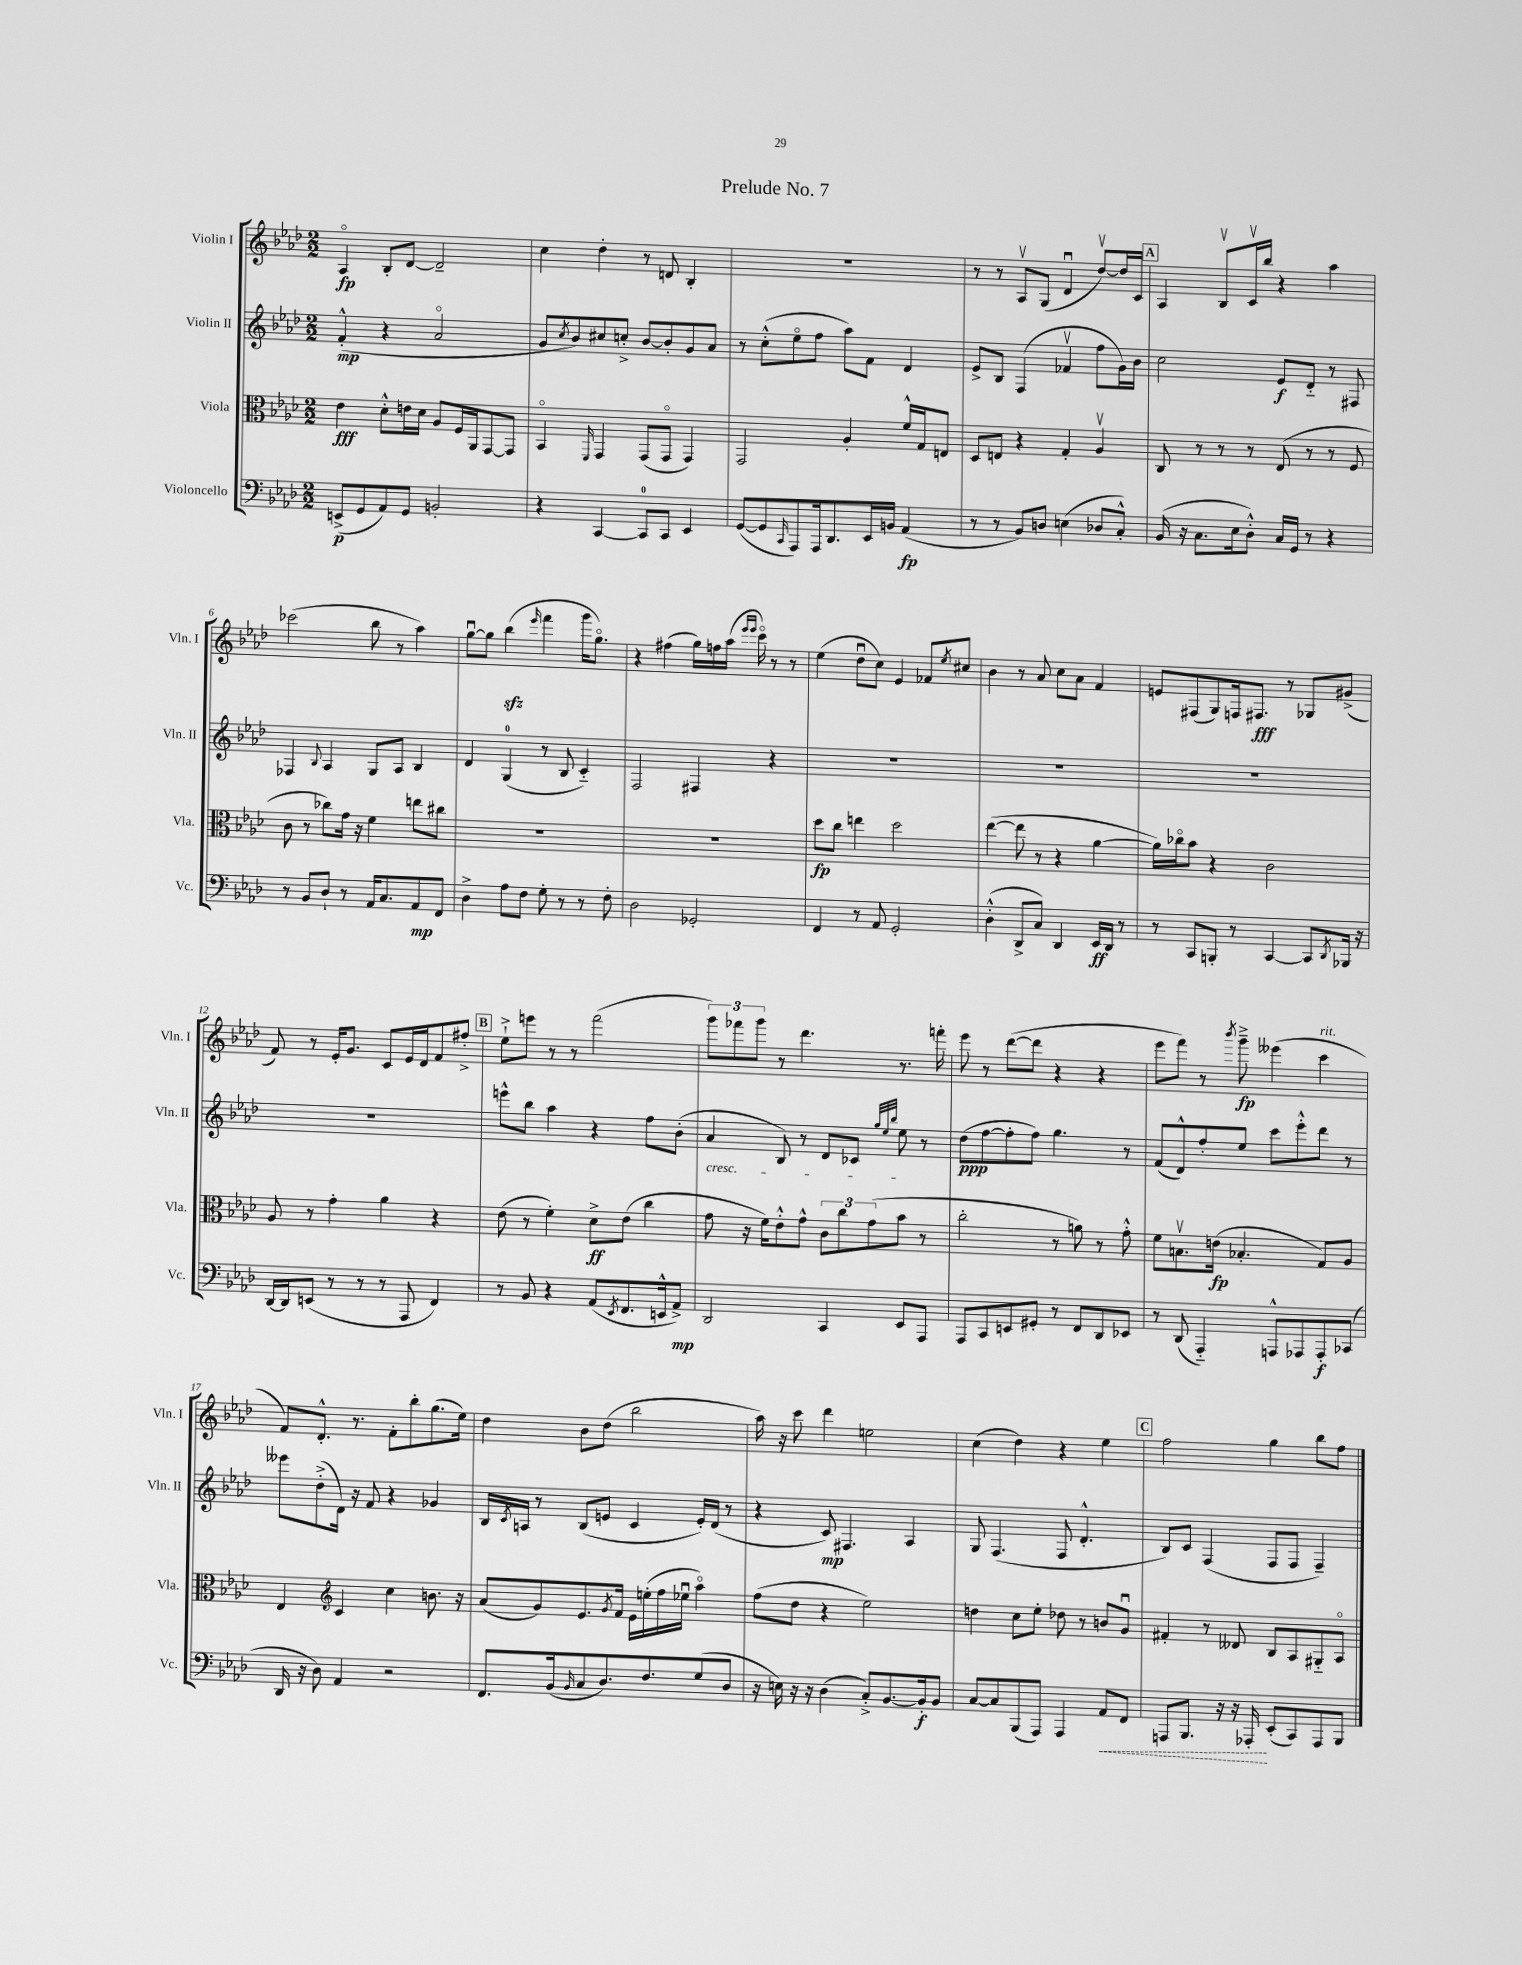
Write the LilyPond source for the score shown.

\header { title = "Prelude No. 7" }
<<
\new StaffGroup <<
\new Staff = "s0" \with { instrumentName = "Violin I" shortInstrumentName = "Vln. I" } {
    \clef treble \key aes \major \numericTimeSignature \time 2/2
    aes4\flageolet\fp bes8-. des'8~ des'2-- |
    c''4 des''4-. r8 d'8 bes4-. |
    R1 |
    r8 r8 aes8\upbow g8( des'4\downbow des''8~\upbow) des''16 c'16 |
    \mark \markup { \box "A" } aes4 bes8\upbow c'16\upbow bes''16 r4 aes''4 |
    ces'''2( bes''8 r8 aes''4) |
    g''8~\downbow g''8 bes''4\sfz( \grace { ees'''16 } f'''4 g'''16 g''8.\flageolet) |
    r4 fis''4( g''16) f''16 aes''16( \grace { ees'''16 ees'''16 } c'''16\flageolet) r8 r8 |
    ees''4( des''8\downbow c''8) ees'4 fes'8 \acciaccatura { ees''8 } cis''8 |
    bes'4 r8 aes'8 c''8 aes'8 f'4 |
    e'8 fis8( g8) f16 fis8.\fff r8 ges8 gis'8->( |
    f'8) r8 ees'16-. g'8. c'8 ees'16 des'16 f'8 fis''8-.-> |
    \mark \markup { \box "B" } ees''8-!-> e'''8 r8 r8 f'''2( |
    \tuplet 3/2 { g'''8) fes'''8 g'''8 } r8 des'''4. r8. f'''16-. |
    ees'''8 r8 des'''8~( des'''8 r4 r4 |
    ees'''8 f'''8) r8 \acciaccatura { bes'''8 } g'''8--->\fp eeses'''4( c'''4^\markup { \italic "rit." } |
    f'8) des'8.-.-^ r8. f'8-. bes''8-. g''8.( ees''16) |
    des''4 bes'8 des''8( bes''2 |
    aes''16) r16 c'''8 des'''4 e''2 |
    c''4( des''4) r4 ees''4 |
    \mark \markup { \box "C" } f''2 g''4 bes''8 f''8 \bar "|." |
}
\new Staff = "s1" \with { instrumentName = "Violin II" shortInstrumentName = "Vln. II" } {
    \clef treble \key aes \major \numericTimeSignature \time 2/2
    f'4-.-^\mp( r4 aes'2\flageolet |
    g'8 \acciaccatura { c''8 } bes'8) cis''8 c''8-.-> bes'8~ bes'8-. g'8 aes'8 |
    r8 c''8-.-^( ees''8\flageolet f''8 aes''8) f'8 des'4 |
    ees'8-> bes8 f4( fes'4\upbow f''8 g'16) bes'16 |
    \mark \markup { \box "A" } c''2 ees'8\f des'8-_ r8 fis8 |
    fes4 \appoggiatura { bes8 } aes4 g8 aes8 bes4 |
    des'4 g4-0( r8 bes8 c'4-_) |
    f2 fis4 r4 |
    R1 |
    R1 |
    R1 |
    R1 |
    \mark \markup { \box "B" } e'''8-^ bes''8 aes''4 r4 f''8 bes'8-.( |
    aes'4\cresc bes8) r8 des'8 ces'8 \grace { g''32 ees''32 bes''32 } ees''8\! r8 |
    des''8\ppp( f''8~ f''8-. f''8) g''4. r8 |
    f'8( des'8-^) f''8-. ees''8 c'''8 ees'''8-.-^ des'''8 r8 |
    eeses'''8 des''8-.->( des'16) r16 f'8 r4 ges'4 |
    bes16 \acciaccatura { c'8 } a16 r8 bes8( e'8 c'4 e'16-.) des'16( r8 |
    r4 c'8\mp) fis4. aes4 |
    g8 f4.( f8 des'4.-.-^ |
    \mark \markup { \box "C" } bes8) c'8 f4( f8 f8 f4--) \bar "|." |
}
\new Staff = "s2" \with { instrumentName = "Viola" shortInstrumentName = "Vla." } {
    \clef alto \key aes \major \numericTimeSignature \time 2/2
    ees'4\fff des'8-.-^ e'16 des'16 aes8 f16 aes,16 g,8~ g,8 |
    bes,4\flageolet \grace { f,16 } g,4 g,8( g,8\flageolet g,4) |
    g,2 aes4-. f'16-^ g16 e8 |
    des8 e8 r4 g4-. aes4\upbow |
    \mark \markup { \box "A" } c8 r8 r8 r8 ees8( r8 r8 f8 |
    c'8 r8 ces''8) g'16 r16 f'4 e''8 cis''8 |
    R1 |
    R1 |
    des''8\fp c''8 e''4 des''2 |
    ees''4~( ees''8 r8 r4 aes'4~ |
    aes'16) ces''16\flageolet bes'8 r4 c'2 |
    aes8 r8 g'4-. aes'4 r4 |
    \mark \markup { \box "B" } ees'8( r8 f'4-.) des'8->\ff ees'8( c''4 |
    g'8 r16 f'16) ees'8-.-^ g'8-^ \tuplet 3/2 { c'8 c''8 g'8( } bes'8 r8 |
    c''2-. r8 a'8) r8 g'8-.-^ |
    f'8 b8.\upbow e'16\fp( bes4.-. g8) aes8 |
    ees4 \clef treble c'4 c''4 b'8. r16 |
    aes'8( g'8) ees'8. \acciaccatura { g'8 } f'16 ees'16 e''16-.( f''16 ees''16\downbow aes''4\flageolet) |
    f''8( des''8 r4 ees''2) |
    d''4 c''8 ees''8-. des''8 r8 b'8 g'8\downbow |
    \mark \markup { \box "C" } fis'4-. r8 deses'8 bes8 aes8 gis8-_ aes8\flageolet \bar "|." |
}
\new Staff = "s3" \with { instrumentName = "Violoncello" shortInstrumentName = "Vc." } {
    \clef bass \key aes \major \numericTimeSignature \time 2/2
    e,8->\p( g,8 aes,8) g,8 b,2-. |
    r4 c,4~ c,8-0 c,8 ees,4 |
    g,8~( g,8 \grace { c,16 } aes,,8) aes,,16 des,8. ees,16 b,16 aes,4\fp( |
    r8 r8 bes,8) d8 e4( des8 c8-.-^) |
    \mark \markup { \box "A" } bes,16( r16 c8. ees16 des8-.-^) c16 g,16 r8 r4 |
    r8 bes,8 des8-! r8 aes,16 c8. aes,8\mp f,8 |
    des4-> aes8 f8 g8-. r8 r8 f8-. |
    des2 ges,2-. |
    f,4 r8 aes,8 g,2-. |
    des4-.-^( des,8-> c8) des,4 ees,16\ff des,16 r8 |
    r8 c,8 b,,8-. r8 c,4~ c,8 \acciaccatura { des,8 } bes,,16 r16 |
    des,16~ des,16 e,8( r8 r8 r8 aes,,8 f,4) |
    \mark \markup { \box "B" } r8 bes,8 r4 aes,8( \acciaccatura { ees,8 } f,8. e,16-^ aes,8->\mp) |
    des,2 c,4 ees,8 aes,,8 |
    aes,,8 c,8 e,8 gis,8-. r8 f,8 des,8 ees,8 |
    r8 des,8( aes,,4-_) a,,8-^ aes,,8 aes,,8-.\f ces,8( |
    des,16 r16 des8) aes,4 r2 |
    f,8. bes,16( \grace { bes,16 } c8 des8.) f8. g8( des8 |
    r16 e16) r16 r16 des4( c8-.->) bes,8.~ bes,16-.\f bes,8 |
    c8~ c8 bes,,8( aes,,8) aes,,4 \once \override Hairpin.style = #'dashed-line aes,8\< f,8 |
    \mark \markup { \box "C" } a,,8 bes,,8. r16 r16 aes,,16-.\! ees,8-.( c,8) aes,,8 bes,,8 \bar "|." |
}
>>
>>
